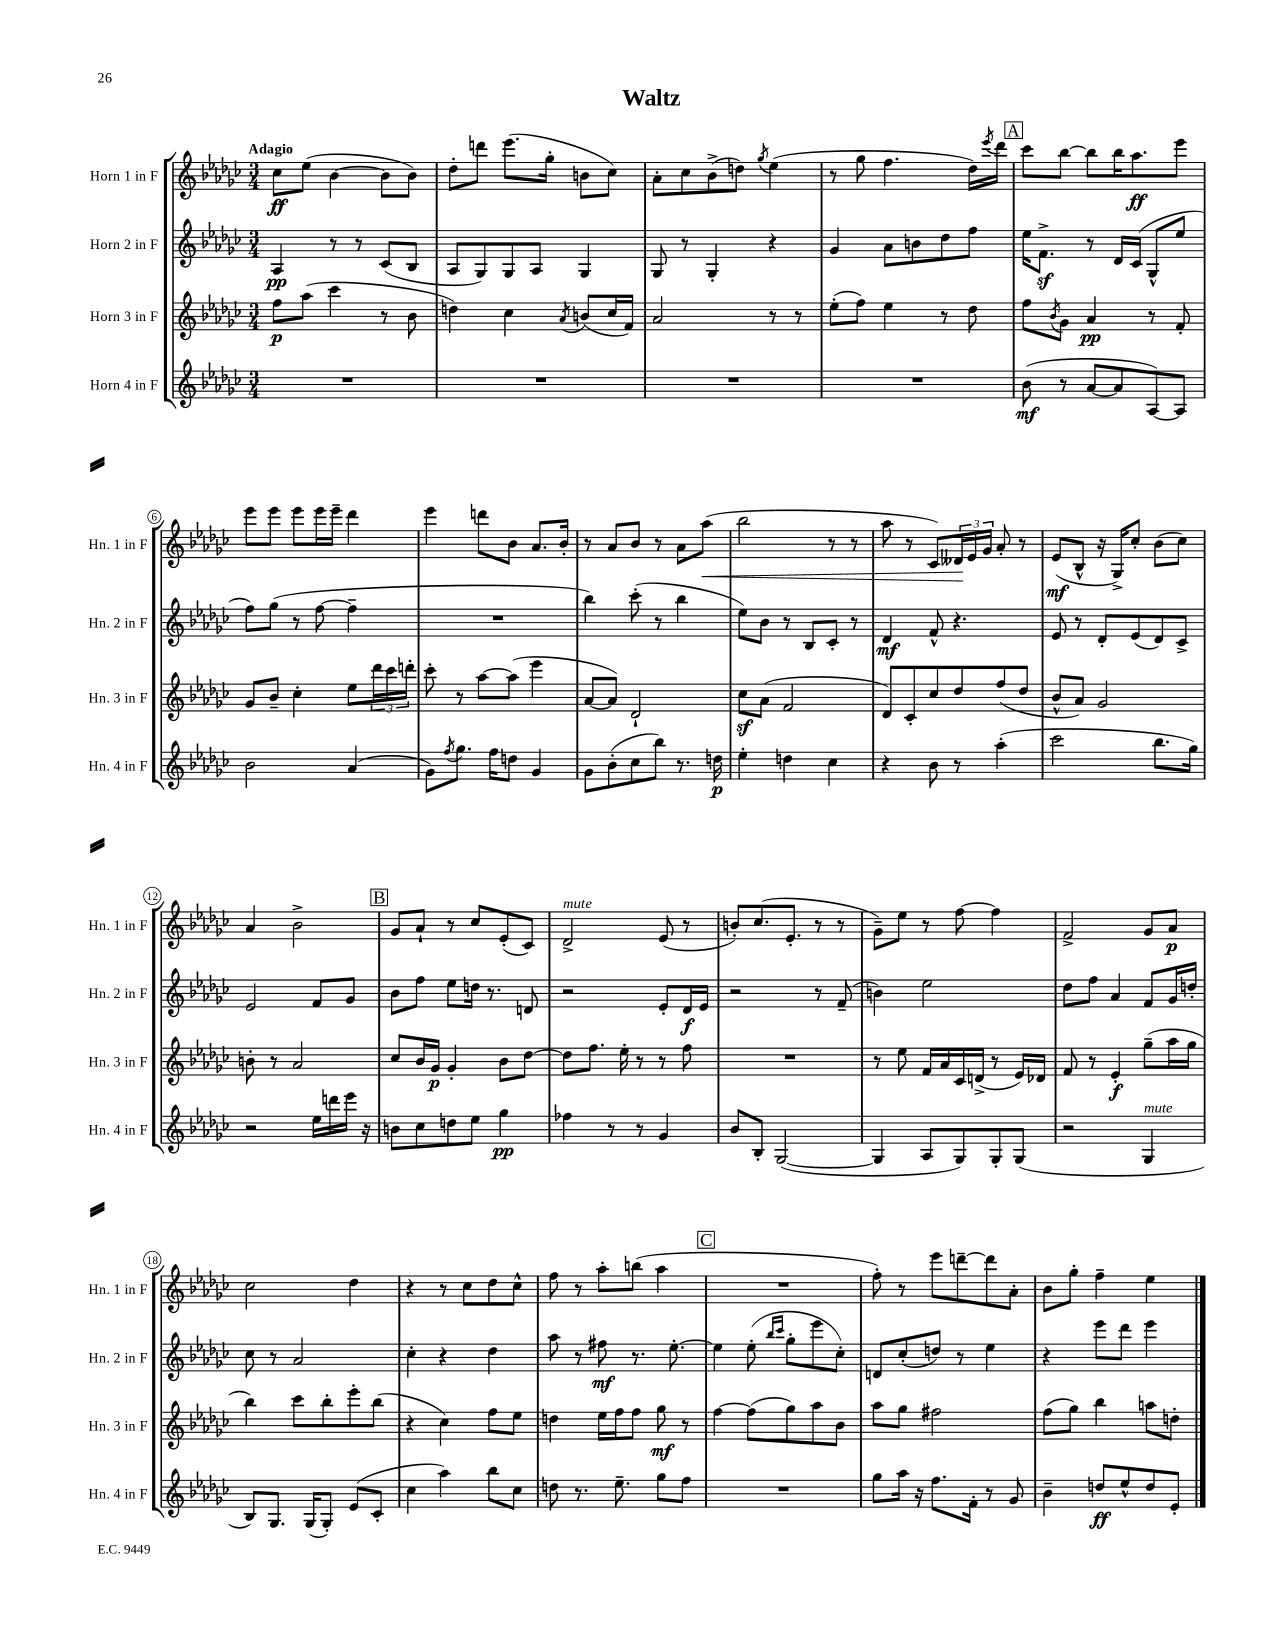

**kern	**kern	**kern	**kern
*staff4	*staff3	*staff2	*staff1
*clefG2	*clefG2	*clefG2	*clefG2
*k[b-e-a-d-g-c-]	*k[b-e-a-d-g-c-]	*k[b-e-a-d-g-c-]	*k[b-e-a-d-g-c-]
*M3/4	*M3/4	*M3/4	*M3/4
2.r	8ff	4A-	8cc-
.	(8aa-	.	(8ee-
.	4ccc-	8r	[4b-
.	.	8r	.
.	8r	(8c-	8b-]
.	8b-	8B-	8b-)
=	=	=	=
2.r	4dd)	8A-	8dd-'
.	.	8G-)	8ddd
.	4cc-	8G-	(8.eee-
.	.	8A-	.
.	.	.	16gg-'
.	8qa-	.	.
.	(8b	4G-	8b
.	16cc-	.	8cc-)
.	16f)	.	.
=	=	=	=
2.r	2a-	8G-	8a-'
.	.	8r	8cc-
.	.	4G-'	(8b-^
.	.	.	8dd)
.	.	.	8qgg-
.	8r	4r	(4ee-
.	8r	.	.
=	=	=	=
2.r	(8ee-'	4g-	8r
.	8ff)	.	8gg-
.	4ee-	8a-	4.ff
.	.	8b	.
.	8r	8dd-	.
.	8dd-	8ff	16dd-)
.	.	.	8qeee-
.	.	.	16ddd-
=	=	=	=
(8b-	8ff	16ee-	8ccc-
.	.	8.f^	.
.	8qb-	.	.
8r	8g-	.	[8bb-
[8a-	4a-	8r	8bb-]
8a-]	.	16d-	16bb-
.	.	(16c-	8.aa-
[8A-)	8r	8G-^^	.
8A-]	8f'	8ee-	8eee-
=	=	=	=
2b-	8g-	8ff)	8eee-
.	8b-~	(8gg-	8eee-
.	4cc-'	8r	8eee-
.	.	[8ff	16eee-
.	.	.	16eee-~
(4a-	8ee-	4ff~]	4ddd-
.	24ddd-	.	.
.	24ccc-	.	.
.	24ddd'	.	.
=	=	=	=
8g-)	8ccc-'	2.r	4eee-
8qff	.	.	.
8.gg-	8r	.	.
.	[8aa-	.	8ddd
16ff	.	.	.
8dd	(8aa-]	.	8b-
4g-	4eee-	.	8.a-
.	.	.	16b-'
=	=	=	=
8g-	[8a-	4bb-)	8r
(8b-'	8a-])	.	8a-
8cc-	2d-`	(8ccc-'	8b-
8bb-)	.	8r	8r
8.r	.	4bb-	8a-
.	.	.	(8aa-
16dd	.	.	.
=	=	=	=
4ee-'	8cc-	8ee-)	2bb-
.	(8a-	8b-	.
4dd	2f	8r	.
.	.	8B-	.
4cc-	.	8c-'	8r
.	.	8r	8r
=	=	=	=
4r	8d-)	4d-	8aa-
.	8c-'	.	8r
8b-	8cc-	8f^^	8c-)
8r	8dd-	4.r	24d--
.	.	.	24e-
.	.	.	24g-
(4aa-'	(8ff	.	8a-'
.	8dd-	.	8r
=	=	=	=
2ccc-	8b-^^	8e-	(8e-
.	8a-)	8r	8B-^^
.	2g-	8d-'	16r
.	.	.	16G-^)
.	.	(8e-	8cc-'
8.bb-	.	8d-)	(8b-
.	.	8c-^	8cc-)
16gg-)	.	.	.
=	=	=	=
2r	8b'	2e-	4a-
.	8r	.	.
.	2a-	.	2b-^
16ee-	.	8f	.
16ddd	.	.	.
16eee-	.	8g-	.
16r	.	.	.
=	=	=	=
8b	8cc-	8b-	8g-
8cc-	16b-	8ff	8a-`
.	16g-	.	.
8dd	4g-'	8ee-	8r
8ee-	.	16dd	8cc-
.	.	8.r	.
4gg-	8b-	.	(8e-'
.	[8dd-	8d	8c-)
=	=	=	=
4ff-	8dd-]	2r	2d-^
.	8.ff	.	.
8r	.	.	.
.	16ee-'	.	.
8r	8r	.	.
4g-	8r	8e-'	(8e-
.	8ff	16d-	8r
.	.	16e-	.
=	=	=	=
8b-	2.r	2r	8b')
8B-'	.	.	(8.cc-
([2G-	.	.	.
.	.	.	8.e-'
.	.	8r	8r
.	.	(8f~	8r
=	=	=	=
4G-]	8r	4b)	8g-~)
.	8ee-	.	8ee-
8A-	16f	2ee-	8r
.	16a-	.	.
8G-)	16c-	.	[8ff
.	(16d^	.	.
8G-'	8r	.	4ff]
(8G-	16e-)	.	.
.	16d-	.	.
=	=	=	=
2r	8f	8dd-	2f^
.	8r	8ff	.
.	4e-'	4a-	.
4G-	(8gg-~	8f	8g-
.	16aa-	16g-	8a-
.	16gg-	16dd'	.
=	=	=	=
8B-)	4bb-)	8cc-	2cc-
8.G-	.	8r	.
.	8ccc-	2a-	.
(16G-	.	.	.
8G-')	8bb-'	.	.
(8e-	8eee-'	.	4dd-
8c-'	(8bb-	.	.
=	=	=	=
4cc-	4r	4cc-'	4r
4aa-)	4cc-)	4r	8r
.	.	.	8cc-
8bb-	8ff	4dd-	8dd-
8cc-	8ee-	.	8cc-^^
=	=	=	=
8dd	4dd	8aa-	8ff
8.r	.	8r	8r
.	16ee-	8ff#	8aa-'
8.ee-~	16ff	.	.
.	8ff	8.r	(8bb
8gg-	8gg-	.	4aa-
.	.	[8.ee-'	.
8ff	8r	.	.
=	=	=	=
2.r	[4ff	4ee-]	2.r
.	(8ff]	(8ee-'	.
.	.	16qqbb-	.
.	.	16qqccc-	.
.	8gg-)	8gg-'	.
.	8aa-	8eee-	.
.	8b-	8cc-')	.
=	=	=	=
8gg-	8aa-	8d	8ff')
16aa-	8gg-	(8cc-'	8r
16r	.	.	.
8.ff	2ff#	8dd)	8eee-
.	.	8r	[8ddd~
16f'	.	.	.
8r	.	4ee-	8ddd]
8g-	.	.	8a-'
=	=	=	=
4b-~	(8ff	4r	8b-
.	8gg-)	.	8gg-'
8dd	4bb-	8eee-	4ff~
8ee-^^	.	8ddd-	.
8dd	8aa	4eee-	4ee-
8e-'	8dd'	.	.
==	==	==	==
*-	*-	*-	*-
